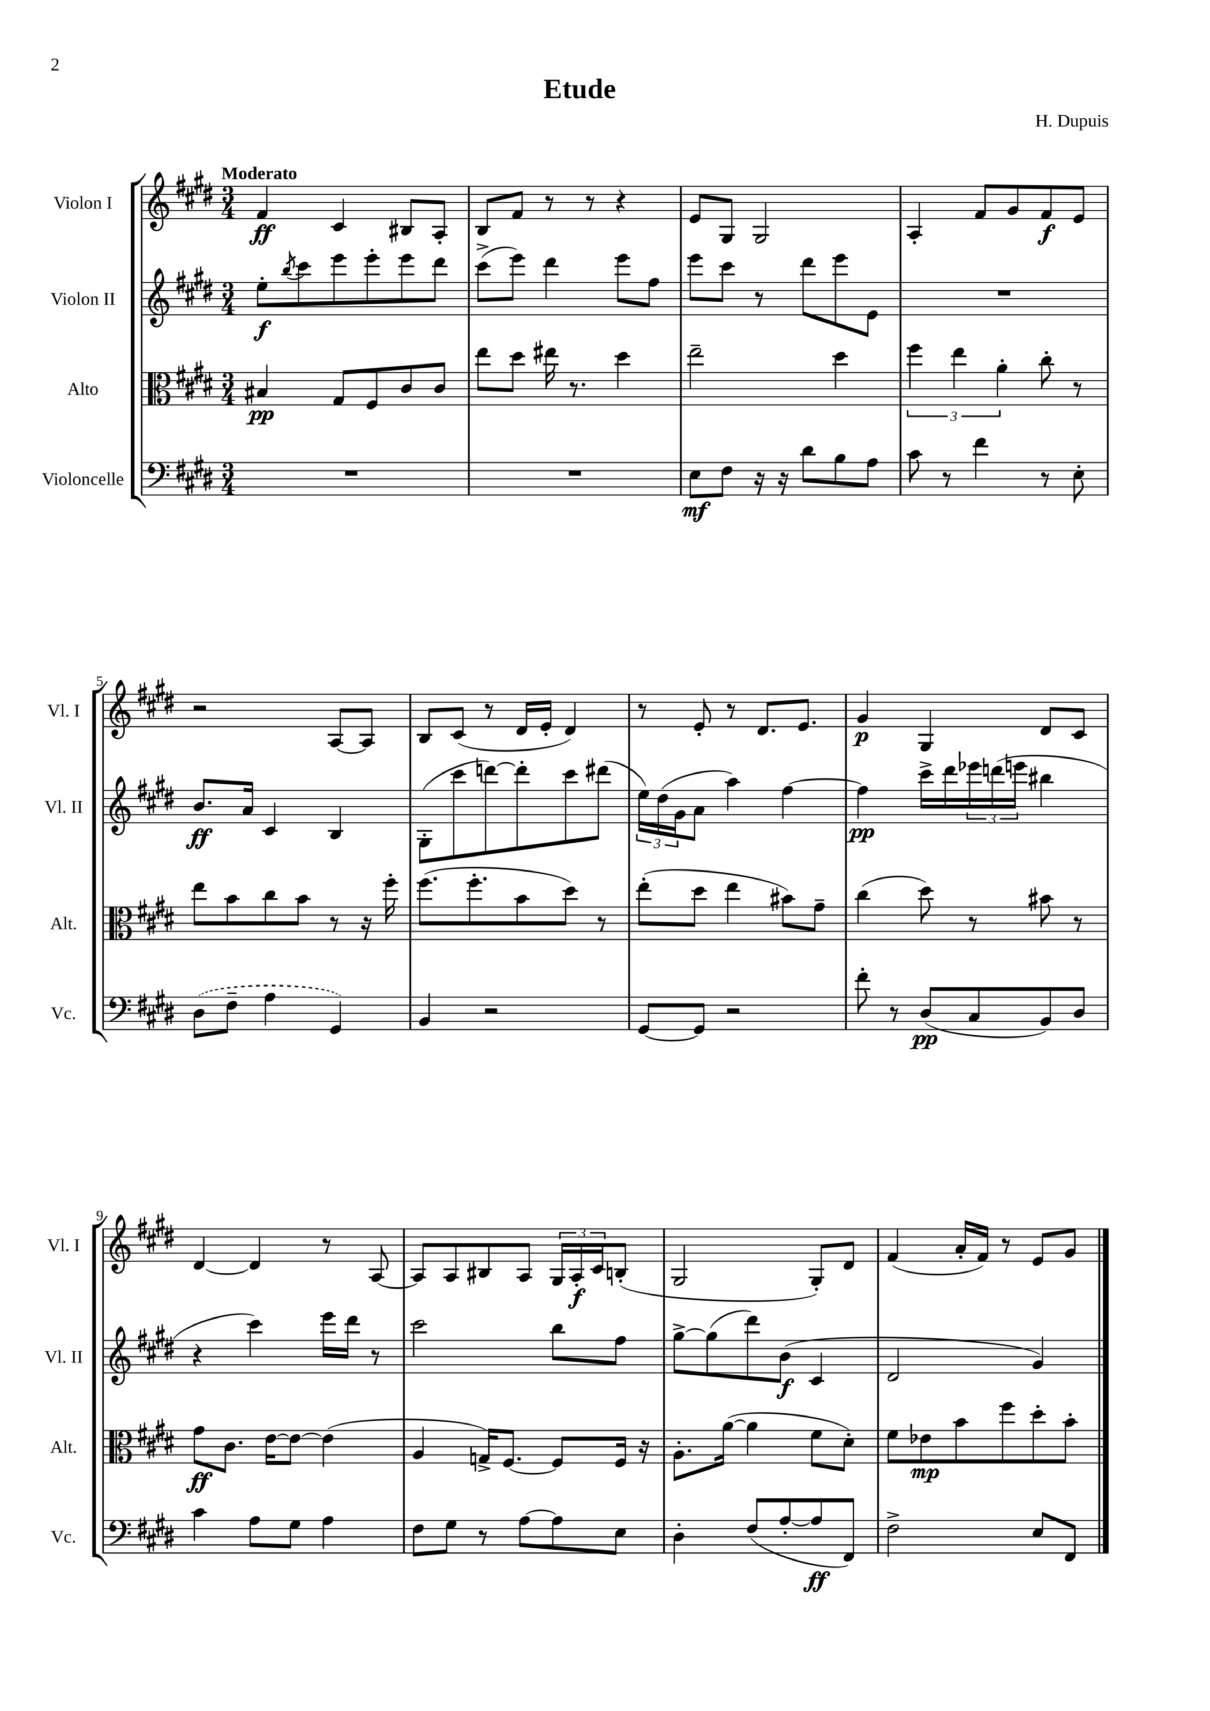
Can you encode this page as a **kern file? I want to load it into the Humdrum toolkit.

**kern	**kern	**kern	**kern
*staff4	*staff3	*staff2	*staff1
*clefF4	*clefC3	*clefG2	*clefG2
*k[f#c#g#d#]	*k[f#c#g#d#]	*k[f#c#g#d#]	*k[f#c#g#d#]
*M3/4	*M3/4	*M3/4	*M3/4
2.r	4B#	8ee'	4f#
.	.	8qbb	.
.	.	8ccc#	.
.	8G#	8eee	4c#
.	8F#	8eee'	.
.	8c#	8eee	8B#
.	8c#	8ddd#	8A'
=	=	=	=
2.r	8ee	(8ccc#^	8B
.	8dd#	8eee)	8f#
.	16ee#	4ddd#	8r
.	8.r	.	.
.	.	.	8r
.	4dd#	8eee	4r
.	.	8ff#	.
=	=	=	=
8E	2ee~	8eee	8e
8F#	.	8ccc#	8G#
16r	.	8r	2G#
16r	.	.	.
8d#	.	8ddd#	.
8B	4dd#	8eee	.
8A	.	8e	.
=	=	=	=
8c#	6ff#	2.r	4A'
8r	.	.	.
.	6ee	.	.
4f#	.	.	8f#
.	6a'	.	.
.	.	.	8g#
8r	8cc#'	.	8f#
8E'	8r	.	8e
=	=	=	=
(8D#	8ee	8.b	2r
8F#~	8b	.	.
.	.	16a	.
4A	8cc#	4c#	.
.	8b	.	.
4GG#)	8r	4B	[8A
.	16r	.	8A]
.	16ff#'	.	.
=	=	=	=
4BB	(8.ff#	(8G#'	8B
.	.	8ccc#	(8c#
.	8.ff#'	.	.
2r	.	[8ddd)	8r
.	8b	8ddd']	16d#
.	.	.	16e'
.	8dd#)	8ccc#	4d#)
.	8r	(8ddd#	.
=	=	=	=
[8GG#	(8ee'	24ee)	8r
.	.	(24dd#	.
.	.	24g#	.
8GG#]	8dd#	8a	8e'
2r	4ee	4aa)	8r
.	.	.	8.d#
.	8b#)	[4ff#	.
.	.	.	8.e
.	8g#~	.	.
=	=	=	=
8f#'	(4cc#	4ff#]	4g#
8r	.	.	.
(8D#	8dd#)	16ccc#^	4G#
.	.	16ddd#	.
8C#	8r	24eee-	.
.	.	(24ddd	.
.	.	24eee	.
8BB)	8b#	4bb#	8d#
8D#	8r	.	8c#
=	=	=	=
4c#	8g#	4r	[4d#
.	8.c#	.	.
8A	.	4ccc#)	4d#]
.	[16e	.	.
8G#	8e_	.	.
4A	(4e]	16eee	8r
.	.	16ddd#	.
.	.	8r	[8A
=	=	=	=
8F#	4A	2ccc#	8A]
8G#	.	.	8A
8r	16G^)	.	8B#
.	[8.F#	.	.
[8A	.	.	8A
8A]	8F#]	8bb	24G#
.	.	.	24A'
.	.	.	24c#
8E	16F#	8ff#	(8B'
.	16r	.	.
=	=	=	=
4D#'	8.A'	[8gg#^	2G#
.	.	(8gg#]	.
.	([16a	.	.
(8F#	4a]	8ddd#)	.
[8A'	.	(8b	.
8A]	8f#	4c#	8G#')
8FF#)	8d#')	.	8d#
=	=	=	=
2F#^	8f#	2d#	(4f#
.	8e-	.	.
.	8b	.	16a'
.	.	.	16f#)
.	8ff#	.	8r
8E	8dd#'	4g#)	8e
8FF#	8b'	.	8g#
==	==	==	==
*-	*-	*-	*-
